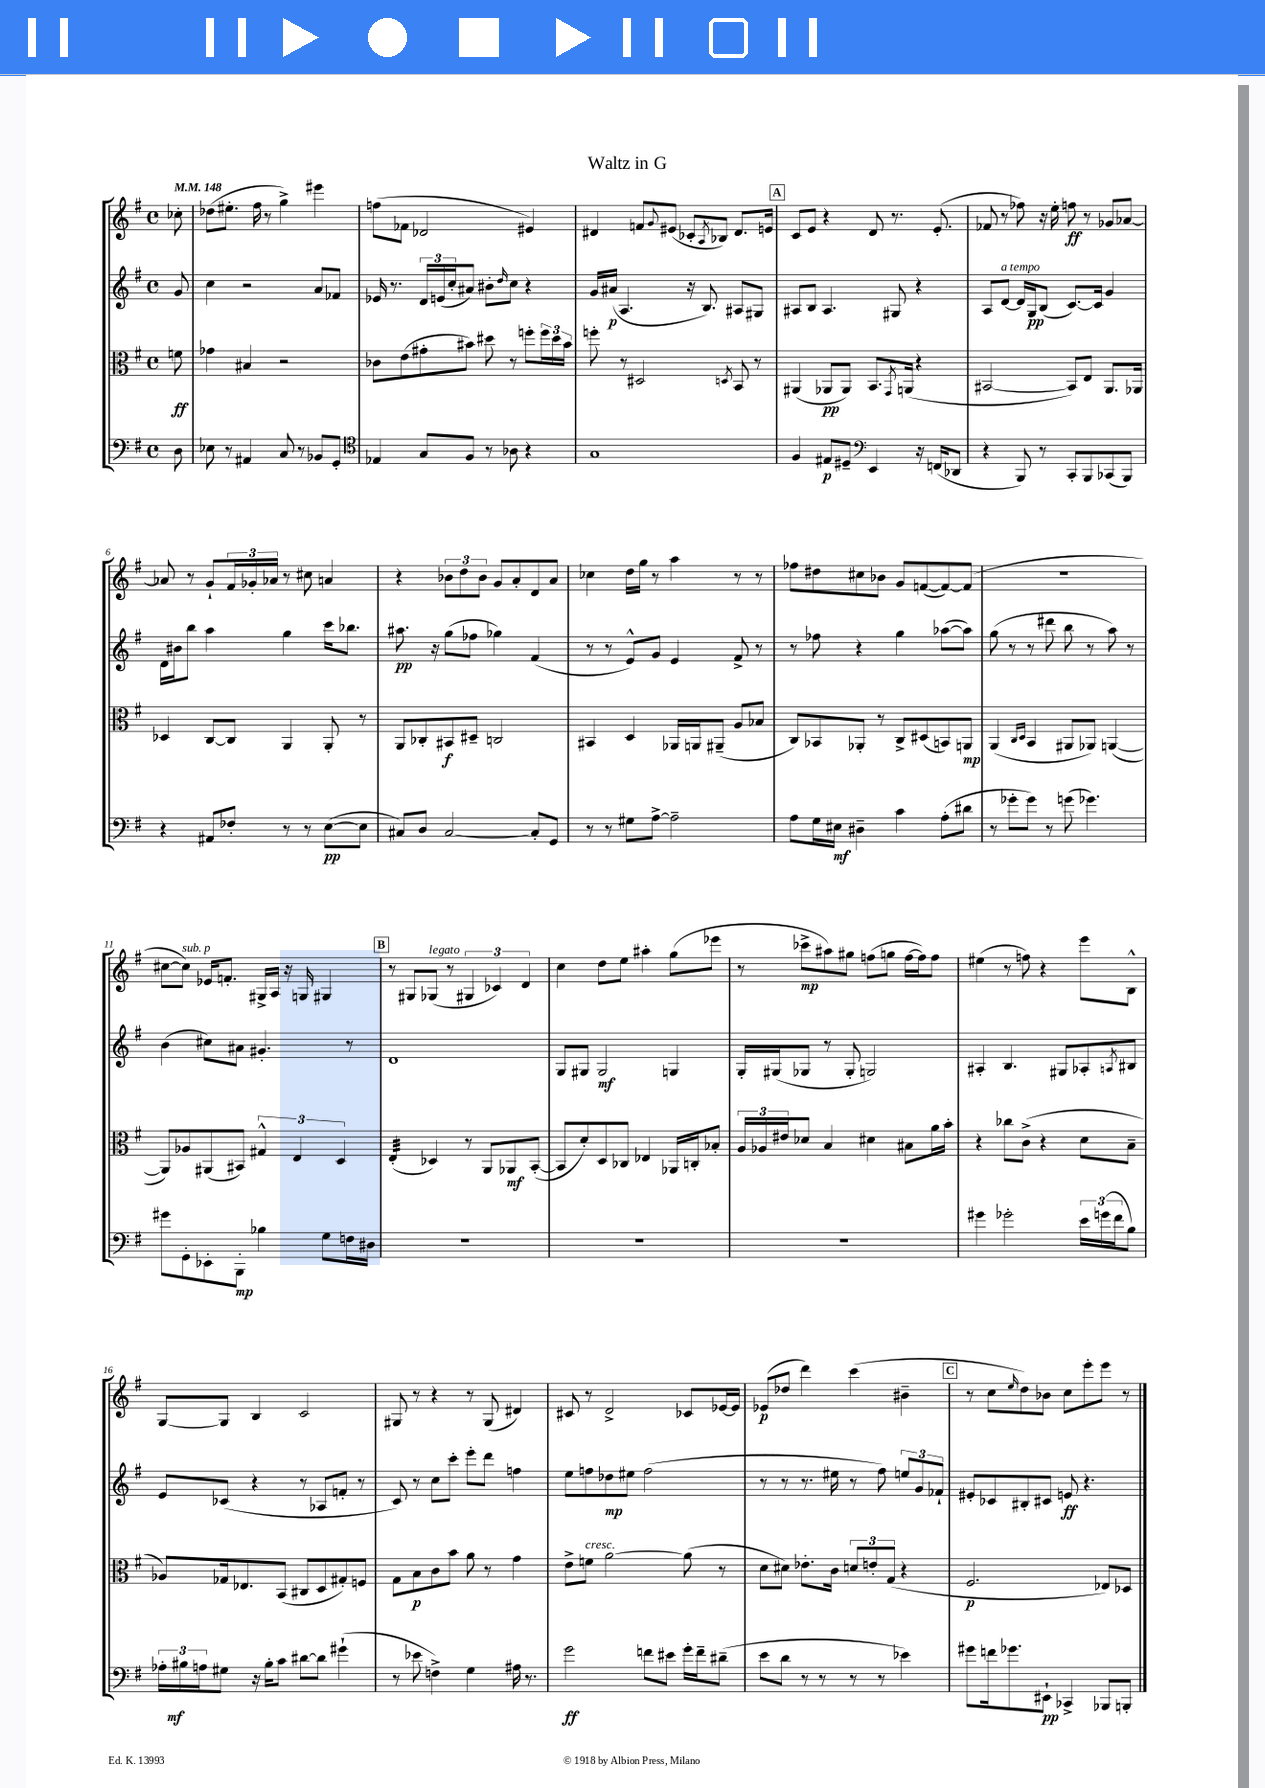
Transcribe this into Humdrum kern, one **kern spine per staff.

**kern	**kern	**kern	**kern
*staff4	*staff3	*staff2	*staff1
*clefF4	*clefC3	*clefG2	*clefG2
*k[f#]	*k[f#]	*k[f#]	*k[f#]
*M4/4	*M4/4	*M4/4	*M4/4
*met(c)	*met(c)	*met(c)	*met(c)
*MM148	*MM148	*MM148	*MM148
8D	8f	8g	8cc-'
=	=	=	=
8E-	4g-	4cc	(8dd-
8r	.	.	8.ee#'
4AA#	4B#	2r	.
.	.	.	16ff#
.	.	.	8r
8C	2r	.	4gg^)
8r	.	.	.
8BB-	.	8a	4eee#
8GG'	.	8f-	.
=	=	=	=
*clefC4	*	*	*
4E-	8c-	16e-	(8ff
.	.	8.r	.
.	(8e	.	8f-
8G	8g#'	24d	2d-
.	.	(24e	.
.	.	24cc'	.
8F#	8b#)	8a#)	.
8r	8dd#	8b#'	.
.	.	16qqdd	.
8A-	8r	8cc	.
4r	8ff'	4r	4e#)
.	24ff	.	.
.	24dd#	.	.
.	24b#	.	.
=	=	=	=
1G	8ff'	16g	4d#
.	.	(16a#	.
.	8r	4.A	.
.	2D#	.	8f
.	.	.	8qqg
.	.	.	(8e#
.	.	16r	8c-'
.	.	8.B)	.
.	.	.	8qA
.	.	.	8B-)
.	8qD	.	.
.	8BB	8A#	8.d#
.	8r	8G#	.
.	.	.	16e
=	=	=	=
4F#	(4AA#	8A#	8c
.	.	8B	8e
8E#	8AA-	4.A#	4r
8D#~	8AA-)	.	.
*clefF4	*	*	*
4EE	8.BB	.	8d
.	.	8G#	8.r
.	8qGG	.	.
.	(16AA	.	.
16r	4r	4r	.
(16FF	.	.	(8.e'
8DD-	.	.	.
=	=	=	=
4r	[2BB#	8A	8f-
.	.	[8d	8r
8BBB)	.	16d]	8ff-)
.	.	16G	.
8r	.	(8B	16r
.	.	.	16ee'
8CC'	8BB#])	[8.c)	8ff
8BBB	8E	.	8r
.	.	16c]	.
(8CC-	8.AA	4g	8g-
8BBB)	.	.	[8a-
.	16AA-	.	.
=	=	=	=
4r	4D-	16d	8a-]
.	.	16b#	.
.	.	8bb	8r
8AA#	[8C	4aa	8g`
8F-'	8C]	.	24f#
.	.	.	24g-'
.	.	.	24a-
8r	4AA	4gg	8r
8r	.	.	8cc#
([8E	8AA'	16ccc	4a
.	.	8.bb-	.
8E]	8r	.	.
=	=	=	=
8C#)	8AA	8.aa#	4r
8D	8C-'	.	.
.	.	16r	.
[2C#	8BB#	(8gg	12b-
.	.	.	12dd
.	8D#~	8ff-	.
.	.	.	12b-
.	2C	4gg-)	8g
.	.	.	8a'
8C#']	.	(4f#	8d
8GG	.	.	8a
=	=	=	=
8r	4BB#	8r	4cc-
8r	.	8r	.
8G#	4D	8e^^)	16dd
.	.	.	16gg
[8A^	.	8g	8r
2A~]	16AA-	4e	4aa
.	16AA	.	.
.	(8AA#~	.	.
.	8A	8f#^	8r
.	8B-	8r	8r
=	=	=	=
8A	8C)	8r	8ff-
16G	8BB-	8ff-	8dd#
16E#	.	.	.
4D#~	8AA-'	4r	8cc#
.	8r	.	8b-
4c	8C^	4gg	8g
.	(8D#	.	([8f
(8A'	8BB)	([8aa-	8f_)
8d#	8AA	8aa-])	(8f]
=	=	=	=
8r	(4AA	(8gg	1r
8g-'	.	8r	.
.	16qqC	.	.
.	16qqD	.	.
8g-)	4BB	8r	.
8r	.	8ddd#	.
(8g	8AA#	8bb	.
4.g-)	8AA-)	8r	.
.	([4AA	8aa)	.
.	.	8r	.
=	=	=	=
8g#	8AA])	(4b	[8cc#
8GG'	8A-	.	8cc#])
8EE-'	(8AA#	8cc#)	16e-
.	.	.	8.f'
8BBB'	8BB#)	8a#	.
4B-	6G#^^	4.g#'	16G#^
.	.	.	16A
.	.	.	16r
.	6E	.	.
.	.	.	16G
8G	.	.	4G#
.	6D	.	.
16F	.	8r	.
16D#	.	.	.
=	=	=	=
1r	(4E'	1d	8r
.	.	.	8G#
.	4D-)	.	(8G-
.	.	.	8r
.	8r	.	6G#
.	8AA	.	.
.	.	.	6c-)
.	8AA-	.	.
.	.	.	6d
.	([8BB'	.	.
=	=	=	=
1r	8BB]	8G	4cc
.	8d')	8G#	.
.	8D	2G#	8dd
.	8C-	.	8ee
.	4E-	.	4aa#'
.	16AA-	4G	(8gg
.	16C'	.	.
.	8B-'	.	8eee-
=	=	=	=
1r	24A	16G'	8r
.	24A-	.	.
.	.	(16G#	.
.	24e#	.	.
.	8d-	8G-	8ccc-^
.	4B	8r	8aa#)
.	.	8G-'	8gg#
.	4d#	2G)	(8ff
.	.	.	8gg
.	8B#	.	[16ff
.	.	.	16ff])
.	16a	.	8ff
.	16b'	.	.
=	=	=	=
4g#	4r	4A#'	(4ee#
2g-'	8cc-	4.B	8r
.	(8c^	.	8ff)
.	4r	.	4r
.	.	8G#	.
24e	8d	8A-'	8eee
(24g	.	.	.
24f#	.	.	.
.	.	8qA	.
8B)	8B~	8B#	8B^^
=	=	=	=
24A-'	8A-)	8e	[8G
24B#	.	.	.
24A	.	.	.
8G#	16G-	(8c-	8G]
.	8.E-	.	.
16r	.	4r	4B
16B#'	.	.	.
8c	(8BB	.	.
[8d#	8C#	8r	2c
8d#]	8D	8A-	.
(4g#`	8G#')	8f'	.
.	8F	8r	.
=	=	=	=
8r	8G	8c)	8G#
8e-	8B	8r	8r
4F^)	8c	8cc	4r
.	8b	8ccc'	.
4G	8a	8eee'	8r
.	8r	8ddd	(8G#
16A#	4g	4ff	4d#)
8.r	.	.	.
=	=	=	=
2g	8e^	8ee	8c#
.	8f	8ff	8r
.	[2a	8dd-	2d^
.	.	8ee#	.
8f	.	(2ff	.
8e#	.	.	.
16g'	(8a]	.	8c-
16f~	.	.	.
(8d#~	8r	.	[16e-
.	.	.	16e-]
=	=	=	=
8e	8d	8r	(8e-
8d	8d#)	8r	8dd-
8r	8.e-'	8.r	4ddd)
8r	.	.	.
.	16c	16ee#	.
8r	12d	8r	(4ccc
.	12e'	.	.
8r	.	8ff#)	.
.	(12G	.	.
4e-)	4r	12ee	4b#~
.	.	12g	.
.	.	12f-`	.
=	=	=	=
8g#	2.F#	8e#'	8r
16f	.	8c-	8cc
8.g-	.	.	.
.	.	.	16qqee
.	.	8B#'	8dd)
8EE#`	.	8c#	8b-
4CC-^	.	8e	8cc
.	.	4.r	8eee'
8BBB-	8E-)	.	8eee
8BBB'	8D-	.	8r
==	==	==	==
*-	*-	*-	*-
